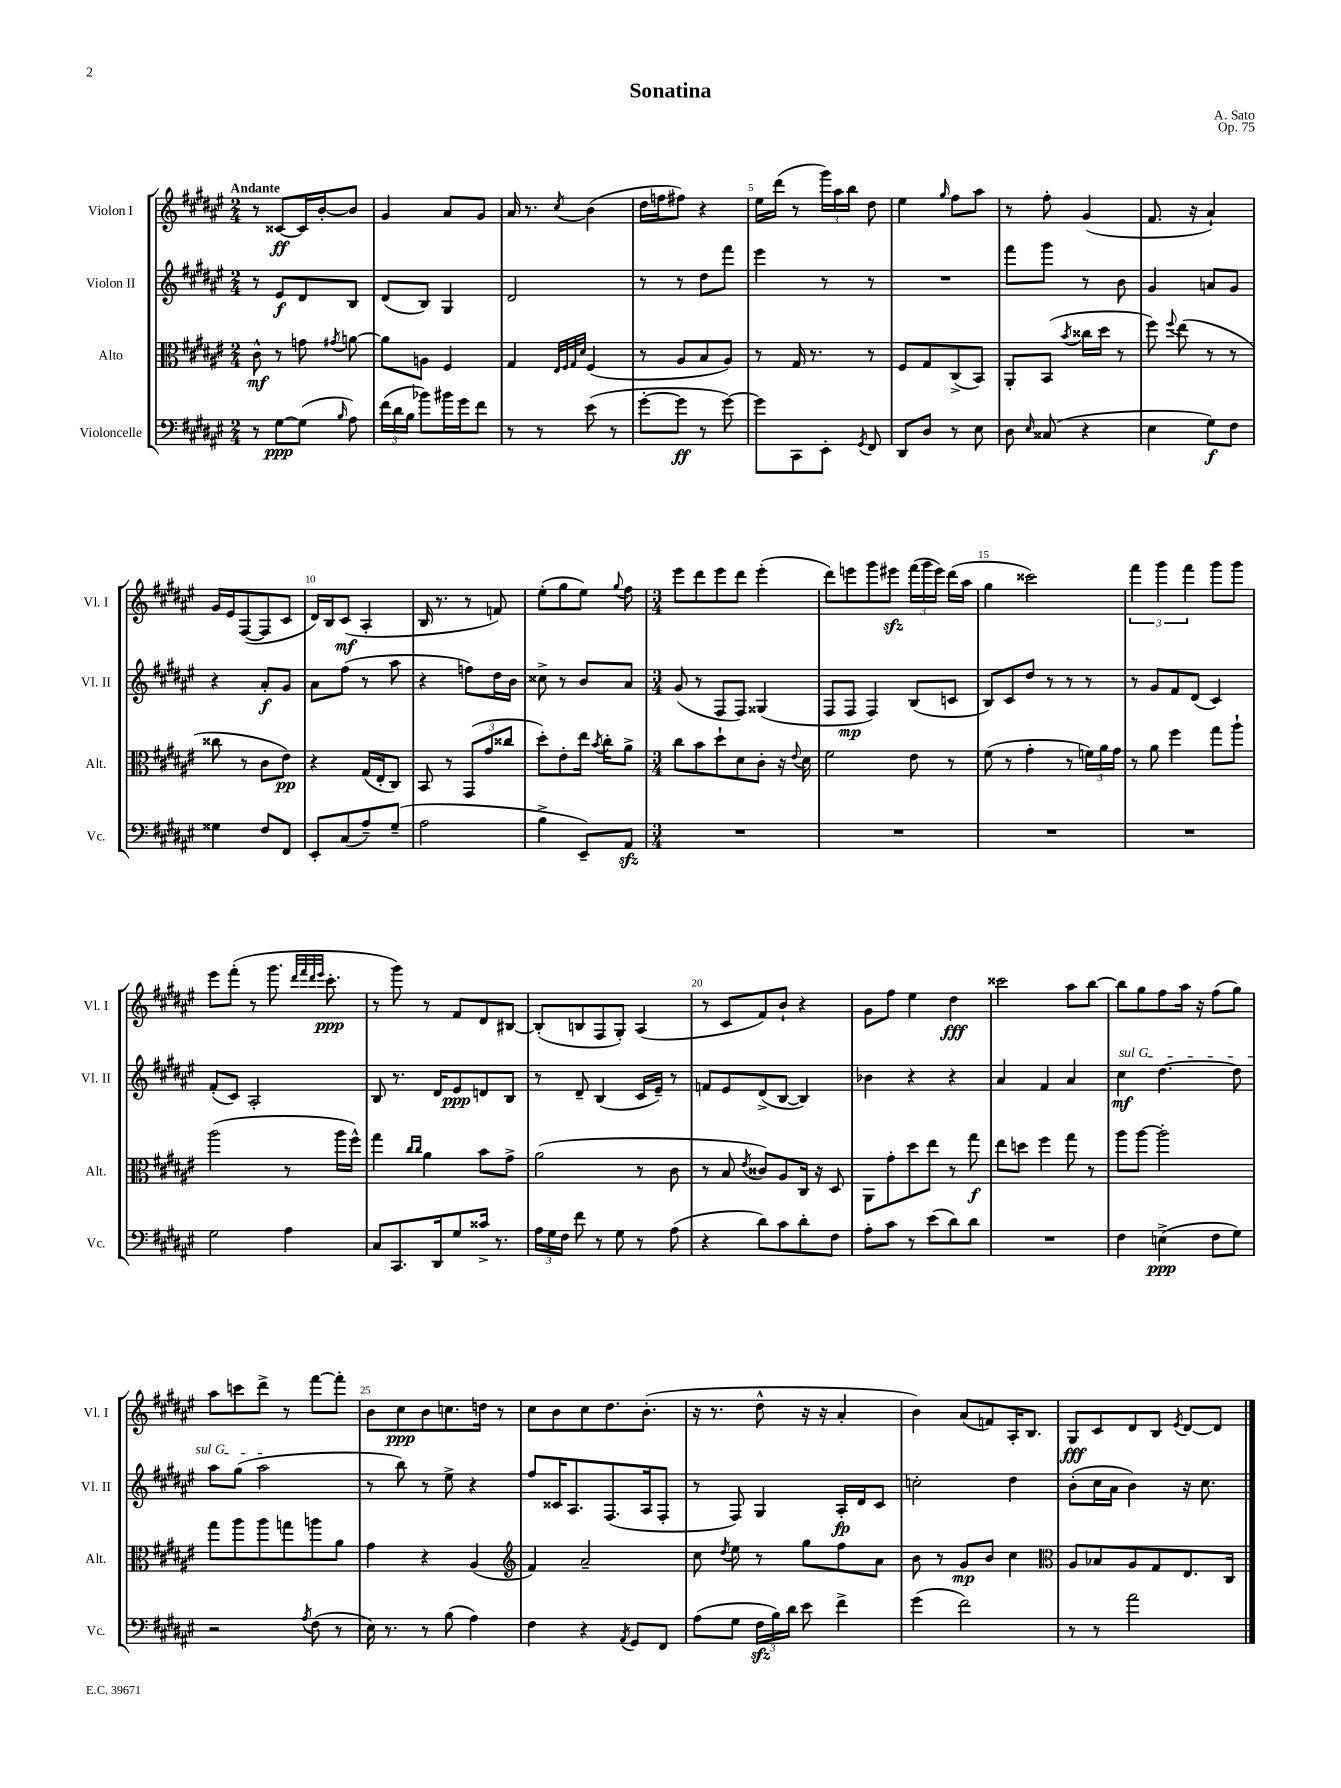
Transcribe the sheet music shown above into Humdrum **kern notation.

**kern	**kern	**kern	**kern
*staff4	*staff3	*staff2	*staff1
*clefF4	*clefC3	*clefG2	*clefG2
*k[f#c#g#d#a#e#]	*k[f#c#g#d#a#e#]	*k[f#c#g#d#a#e#]	*k[f#c#g#d#a#e#]
*M2/4	*M2/4	*M2/4	*M2/4
8r	8c#^^	8r	8r
[8G#	8r	8e#	[8c##
(8G#]	8g	8d#	16c##]
.	.	.	[16b'
16qqB	8qg#	.	.
8A#)	[8a	8B	8b]
=	=	=	=
(24f#	8a]	(8d#	4g#
24d#	.	.	.
24B	.	.	.
8b-)	8A	8B)	.
16b#	4F#	4G#	8a#
16g#	.	.	.
8f#	.	.	8g#
=	=	=	=
8r	4G#	2d#	16a#
.	.	.	8.r
8r	.	.	.
.	32qqE#	.	.
.	32qqF#	.	.
.	32qqG#	.	.
.	32qqd#	.	8qcc#
(8e#	(4F#	.	(4b
8r	.	.	.
=	=	=	=
[8g#'	8r	8r	16dd#
.	.	.	16ff
8g#]	8A#	8r	8ff#)
8r	8B	8dd#	4r
[8g#)	8A#)	8fff#	.
=	=	=	=
8g#]	8r	4eee#	16ee#
.	.	.	(16ddd#
8CC#	16G#	.	8r
.	8.r	.	.
8EE#'	.	8r	24ggg#)
.	.	.	24aa#
.	.	.	24bb
8qGG#	.	.	.
8FF#	8r	8r	8dd#
=	=	=	=
8DD#	8F#	2r	4ee#
8D#	8G#	.	.
.	.	.	16qqgg#
8r	(8C#^	.	8ff#
8E#	8BB)	.	8aa#
=	=	=	=
8D#	8AA#'	8fff#	8r
16qqE#	.	.	.
(8C##	(8BB	8ggg#	8ff#'
.	8qb	.	.
4r	16cc##	8r	(4g#
.	16dd#	.	.
.	8r	8b	.
=	=	=	=
4E#	8ff#)	4g#	8.f#
.	8qqff#	.	.
.	(8ee#	.	.
.	.	.	16r
8G#)	8r	8a	4a#`)
8F#	8r	8g#	.
=	=	=	=
4G##	8cc##	4r	16g#
.	.	.	16e#
.	8r	.	([8F#
8F#	8c#	8a#'	8F#]
8FF#	8e#)	8g#	8c#
=	=	=	=
8EE#'	4r	8a#	16d#)
.	.	.	16B
(8C#	.	(8ff#	(8c#
8A#~)	(16G#	8r	4A#'
.	16E#'	.	.
(8G#~	8C#)	8aa#	.
=	=	=	=
2A#	8BB	4r	16B
.	.	.	8.r
.	8r	.	.
.	(12GG#	8ff)	8r
.	12g#	.	.
.	.	16dd#	8f)
.	12cc##	.	.
.	.	16b	.
=	=	=	=
4B^	8dd#')	8cc##^	(8ee#'
.	8e#'	8r	8gg#
8EE#~)	16ee#	8b	8ee#)
.	8qb	.	.
.	16cc#'	.	.
.	.	.	8qqgg#
8AA#	8a#^	8a#	8ff#
=	=	=	=
*M3/4	*M3/4	*M3/4	*M3/4
2.r	8cc#	(8g#	8eee#
.	8b	8r	8ddd#
.	8dd#`	8F#	8eee#
.	8d#	8F#)	8ddd#
.	8c#'	(4G##	(4eee#'
.	16r	.	.
.	8qqe#	.	.
.	16d#	.	.
=	=	=	=
2.r	2f#	8F#	8ddd#)
.	.	8F#	8eee
.	.	4F#)	8ggg#
.	.	.	8eee#
.	8e#	(8B	(24fff#
.	.	.	24ggg#
.	.	.	24eee#)
.	8r	8c	(16ddd#
.	.	.	16aa#
=	=	=	=
2.r	(8f#	8B)	4gg#
.	8r	8c#	.
.	4g#'	8dd#	2ccc##)
.	.	8r	.
.	8r	8r	.
.	24f)	8r	.
.	24a#	.	.
.	24g#	.	.
=	=	=	=
2.r	8r	8r	6fff#
.	8a#	8g#	.
.	.	.	6ggg#
.	4ff#	8f#	.
.	.	.	6fff#
.	.	(8d#	.
.	8gg#	4c#)	8ggg#
.	8aa#`	.	8ggg#
=	=	=	=
2G#	(2aa#	(8f#'	8eee#
.	.	8c#)	(8fff#'
.	.	2A#'	8r
.	.	.	8.ggg#
4A#	8r	.	.
.	.	.	32qqddd#
.	.	.	32qqfff#
.	.	.	32qqddd#
.	.	.	32qqeee#
.	.	.	8.ccc#'
.	16aa#	.	.
.	16ff#^^)	.	.
=	=	=	=
8C#	4gg#	8B	8r
8.CC#	.	8.r	8ggg#)
.	16qqcc#	.	.
.	16qqcc#	.	.
.	4a#	.	8r
16DD#	.	16d#	.
8G#	.	8e#	8f#
16c##^	8b	8d	8d#
8.r	.	.	.
.	8g#^	8B	[8B#
=	=	=	=
24A#	(2a#	8r	(8B#']
24G#	.	.	.
24F#	.	.	.
8f#	.	8d#~	8B
8r	.	(4B	8F#
8G#	.	.	8G#')
8r	8r	16c#	(4A#
.	.	16e#~)	.
(8A#	8c#	8r	.
=	=	=	=
4r	8r	8f	8r
.	8B	8e#	8c#
.	8qe#	.	.
8d#)	8c##)	(8d#^	8f#)
8c#	8A#	[8B	8b`
8d#'	16C#	4B])	4r
.	16r	.	.
8F#	8D#	.	.
=	=	=	=
8A#'	8AA#	4b-	8g#
8c#	8g#'	.	8ff#
8r	8dd#	4r	4ee#
(8e#	8ee#	.	.
8d#)	8r	4r	4dd#
8d#	8gg#	.	.
=	=	=	=
2.r	8ee#	4a#	2ccc##
.	8dd	.	.
.	4ff#	4f#	.
.	8gg#	4a#	8aa#
.	8r	.	[8bb
=	=	=	=
4F#	8aa#	4cc#	8bb]
.	[8aa#	.	8gg#
(4E^	2aa#']	[4.dd#	8ff#
.	.	.	16aa#
.	.	.	16r
8F#	.	.	(8ff#
8G#)	.	8dd#]	8gg#)
=	=	=	=
2r	8gg#	8aa#	8aa#
.	8aa#	(8gg#	8ccc
.	8aa#	2aa#	8ddd#^
.	8gg	.	8r
8qA#	.	.	.
(8F#	8aa	.	[8fff#
8r	8a#	.	8fff#']
=	=	=	=
16E#)	4g#	8r	8b
8.r	.	.	.
.	.	8bb)	8cc#
8r	4r	8r	8b
(8B	.	8ee#^	8.cc
4A#)	(4A#	4r	.
.	.	.	16dd
.	.	.	8r
=	=	=	=
*	*clefG2	*	*
4F#	4f#)	8ff#	8cc#
.	.	16c##	8b
.	.	8.A#	.
4r	2a#~	.	8cc#
.	.	(8.F#	8.dd#
8qAA#	.	.	.
8GG#	.	.	.
.	.	16A#	(8.b'
8FF#	.	8F#'	.
=	=	=	=
(8A#	8cc#	8r	16r
.	.	.	8.r
.	8qdd#	.	.
8G#	8ee#	8F#)	.
24F#	8r	4G#	8dd#^^
24B)	.	.	.
24d#	.	.	.
8e#	8gg#	.	16r
.	.	.	16r
4f#^	8ff#	16A#'	4a#'
.	.	16d#	.
.	8a#	8c#	.
=	=	=	=
(4g#	8b	2cc'	4b)
.	8r	.	.
2f#)	8g#	.	(8a#
.	8b	.	8f)
.	4cc#	4dd#	16A#'
.	.	.	8.B
=	=	=	=
*	*clefC3	*	*
8r	8A#	(8b'	8G#
8r	8B-	16cc#	8c#
.	.	16a#	.
2a#	8A#	4b)	8d#
.	8G#	.	8B
.	.	.	8qe#
.	8.E#	16r	[8d#
.	.	8.cc#	.
.	.	.	8d#]
.	16C#	.	.
==	==	==	==
*-	*-	*-	*-
